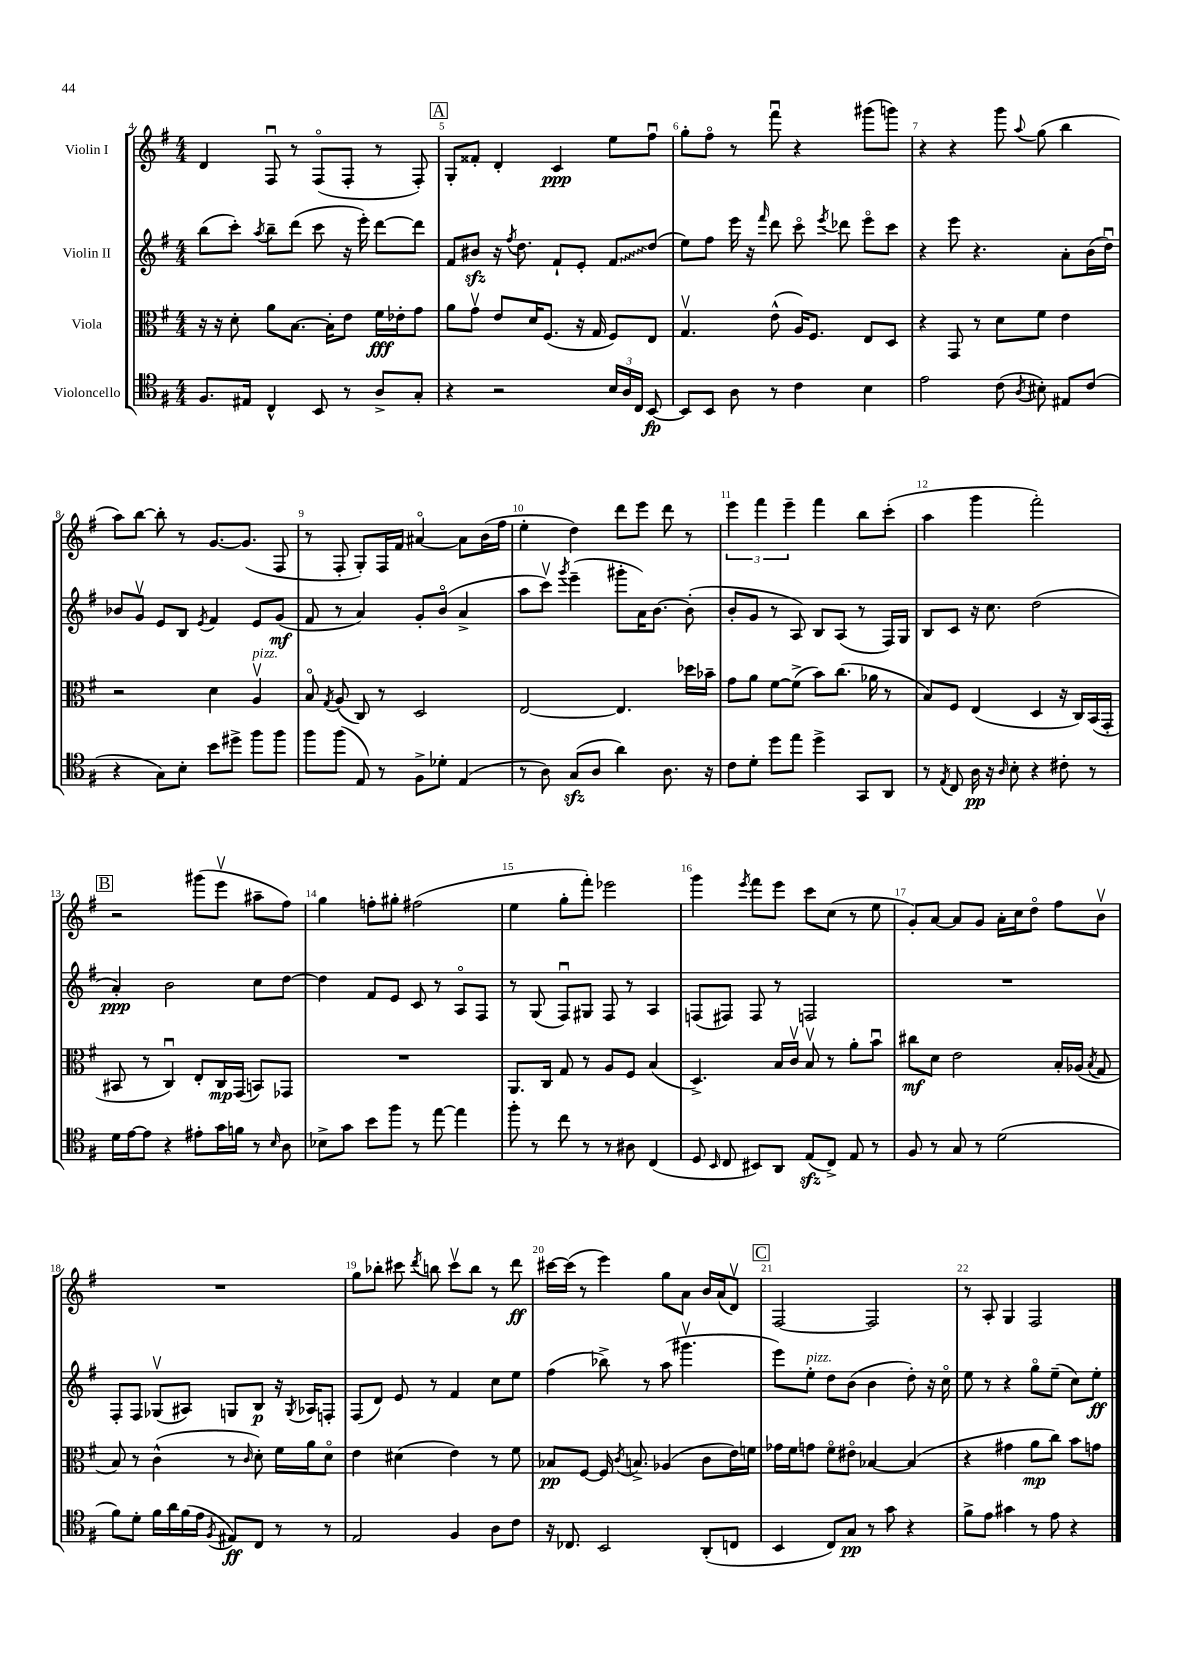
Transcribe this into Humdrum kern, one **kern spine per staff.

**kern	**kern	**kern	**kern
*staff4	*staff3	*staff2	*staff1
*clefC4	*clefC3	*clefG2	*clefG2
*k[f#]	*k[f#]	*k[f#]	*k[f#]
*M4/4	*M4/4	*M4/4	*M4/4
8.F#/L	16r	(8bb\L	4d/
.	16r	.	.
.	8d'\	8ccc'\J)	.
16E#/Jk	.	.	.
.	.	8qaa/	.
4C^^/	8a\L	8bb~\L	8F#u/
.	[8.B\J	(8ddd\J	8r
8BB/	.	8ccc\	(8F#o/L
.	16B'\]LK	.	.
8r	8e\J	16r	8F#'/J
.	.	16eee'\)	.
8A^/L	16f#\LL	[8ddd\L	8r
.	16e-'\J	.	.
8G'/J	8g\J	8ddd\]J	8F#'/)
=	=	=	=
4r	8a\L	8f#/L	8G'/L
.	8gv\J	8b#/J	8f##'/J
2r	8e/L	16r	4d'/
.	.	8qff#/	.
.	.	8.dd\	.
.	16d/K	.	.
.	(8.F#/J	.	.
.	.	8f#`/L	4c/
.	16r	8e'/J	.
.	16G/	.	.
24B/LL	8F#/L)	8f#/L	8ee\L
24A/	.	.	.
24C/JJ	.	.	.
[8BB/	8E/J	(8dd/J	8ff#u\J
=	=	=	=
8BB/]L	4.Gv/	8ee\L)	8gg'\L
8BB/J	.	8ff#\J	8ff#o\J
8A\	.	16eee\	8r
.	.	16r	.
.	.	16qqfff#/	.
8r	(8e^^\	8ddd\	8fff#u\
4c\	16A/LK)	8ccco\	4r
.	8.F#/J	.	.
.	.	8qeee/	.
.	.	8ddd-\	.
4B\	8E/L	8eeeo\L	(8ggg#\L
.	8D/J	8ccc\J	8ggg\J)
=	=	=	=
2e\	4r	4r	4r
.	8GG/	8eee\	4r
.	8r	4.r	.
(8c\	8d\L	.	8ggg\
8qA/	.	.	8qqaa/
8B#'\)	8f#\J	.	(8gg\
8E#/L	4e\	8a'\L	4bb\
(8c/J	.	(16b\L	.
.	.	16ddu\JJ)	.
=	=	=	=
4r	2r	8b-/L	8aa\L)
.	.	8gv/J	[8bb\J
8G\L)	.	8e/L	8bb'\]
8B'\J	.	8B/J	8r
.	.	8qe/	.
8b\L	4d\	4f#/	[8.g/L
8dd#^\J	.	.	.
.	.	.	(8.g/]J
8ff#\L	4Av/	8e/L	.
8ff#\J	.	(8g/J	8F#/
=	=	=	=
8ff#\L	8Bo/	8f#/	8r
.	8qG/	.	.
(8ff#\J	(8A/	8r	8F#'/
8E/)	8C/)	4a/)	8G'/L)
8r	8r	.	16F#/L
.	.	.	16f#/JJ
8F#^\L	2D/	8g'/L	[4a#o/
8d-'\J	.	(8bo/J	.
(4E/	.	4a^/	8a#\]L
.	.	.	(16b\L
.	.	.	16ff#\JJ
=	=	=	=
8r	[2E/	8aa\L	4ee'\
8A\)	.	8cccv\J)	.
.	.	8qggg/	.
(8G/L	.	(4eee~\	4dd\)
8A/J	.	.	.
4a\)	4.E/]	8ggg#'\L	8ddd\L
.	.	16a\K)	8eee\J
.	.	[8.b\J	.
8.A\	.	.	8ddd\
.	16dd-\LL	(8b'\]	8r
16r	16b-~\JJ	.	.
=	=	=	=
8c\L	8g\L	8b'/L	6eee\
8d'\J	8a\J	8g/J	.
.	.	.	6fff#\
8dd\L	[8f#\L	8r	.
.	.	.	6eee~\
8ee\J	(8f#^\]J	8A/)	.
4dd^\	8b\L)	8B/L	4fff#\
.	(8.cc\J	(8A/J	.
8GG/L	.	8r	8bb\L
.	16a-\	.	.
8AA/J	8r	16F#/LL)	(8ccc'\J
.	.	16G/JJ	.
=	=	=	=
8r	8B/L)	8B/L	4aa\
8qE/	.	.	.
8C/	8F#/J	8c/J	.
16A\	(4E/	16r	4ggg\
16r	.	8.cc\	.
16qqA/	.	.	.
8B'\	.	.	.
4r	4D/	(2dd\	2fff#'\)
8c#'\	16r	.	.
.	16C/LL)	.	.
8r	(16BB/	.	.
.	16GG'/JJ	.	.
=	=	=	=
16d\LL	8BB#/	4a'/)	2r
[16e\J	.	.	.
8e\]J	8r	.	.
4r	4Cu/)	2b\	.
8e#'\L	8E'/L	.	(8ggg#\L
16g\L	16C/L	.	8eeev\J
16f\JJ	(16GG/JJ	.	.
8r	8BB/L)	8cc\L	8aa#~\L
16qqB/	.	.	.
8A\	8GG-/J	[8dd\J	8ff#\J)
=	=	=	=
8B-^\L	1r	4dd\]	4gg\
8g\J	.	.	.
8b\L	.	8f#/L	8ff'\L
8ff#\J	.	8e/J	8gg#'\J
8r	.	8c/	(2ff#\
[8ee\	.	8r	.
4ee\]	.	8Ao/L	.
.	.	8F#/J	.
=	=	=	=
8ff#'\	8.AA/L	8r	4ee\
8r	.	(8G/	.
.	16C/Jk	.	.
8cc\	8G/	8F#u/L)	8gg'\L
8r	8r	8G#/J	8fff#'\J)
8r	8A/L	8F#/	2eee-\
8A#\	8F#/J	8r	.
(4C/	(4B/	4A/	.
=	=	=	=
8D/	4.D^/)	(8F/L	4ggg\
16qqBB/	.	.	.
8C/	.	8F#/J)	.
.	.	.	8qeee/
8BB#/L)	.	8F#/	8fff#\L
8AA/J	16B/LL	8r	8eee\J
.	16cv/JJ	.	.
(8E/L	8Bv/	2F/	8ccc\L
8C^/J)	8r	.	(8cc\J
8E/	8a'\L	.	8r
8r	8bu\J	.	8ee\
=	=	=	=
8F#/	8cc#\L	1r	8g'/L)
8r	8d\J	.	[8a/J
8G/	2e\	.	8a/]L
8r	.	.	8g/J
(2d\	.	.	16a'\LL
.	.	.	16cc\J
.	.	.	8ddo\J
.	16B'/LL	.	8ff#\L
.	(16A-/JJ	.	.
.	8qB/	.	.
.	8G/	.	8bv\J
=	=	=	=
8f#\L)	8B/)	8F#'/L	1r
8d'\J	8r	8F#/J	.
16f#\LL	(4c^^\	(8G-v/L	.
16a\	.	.	.
(16f#\	.	8A#/J)	.
16e\JJ	.	.	.
8qF#/	.	.	.
8E#/L)	8r	8G/L	.
.	16qqc/	.	.
8C/J	8d'\)	8B/J	.
8r	16f#\LL	16r	.
.	.	8qG/	.
.	16a\J	16A-/LK	.
8r	8do\J	8F'/J	.
=	=	=	=
2E/	4e\	(8F#/L	8gg\L
.	.	8d/J)	8bb-'\J
.	(4d#\	8e/	8ccc#\
.	.	.	8qddd/
.	.	8r	8bb\
4F#/	4e\)	4f#/	8ccc#v\L
.	.	.	8bb\J
8A\L	8r	8cc\L	8r
8c\J	8f#\	8ee\J	8ddd\
=	=	=	=
16r	8B-/L	(4ff#\	[16ccc#\LL
8.C-/	.	.	(16ccc#\]JJ
.	[8F#/J	.	8r
2BB/	16F#/]	8bb-^\)	4eee\)
.	8qc/	.	.
.	8.B^/	.	.
.	.	8r	.
.	(4A-/	(8aa\	8gg\L
.	.	4.ggg#v\	8a\J
(8AA'/L	8c\L	.	16b/LL
.	.	.	(16a/J
8C/J	16e\L)	.	8dv/J)
.	16f\JJ	.	.
=	=	=	=
4BB/	16g-\LL	8eee\L)	[2F#/
.	16f#\J	.	.
.	8g\J	8ee'\J	.
8C/L)	8f#o\L	8dd\L	.
8G/J	8e#o\J	(8b\J	.
8r	[4B-/	4b\	2F#/]
8g\	.	.	.
4r	(4B-/]	8dd'\)	.
.	.	16r	.
.	.	16cco\	.
=	=	=	=
8f#^\L	4r	8ee\	8r
8e\J	.	8r	8A'/
4g#\	4g#\	4r	4G/
8r	8a\L	8ggo\L	2F#/
8e\	8cc\J)	(8ee~\J	.
4r	8b\L	8cc\L)	.
.	8g\J	8ee'\J	.
==	==	==	==
*-	*-	*-	*-
